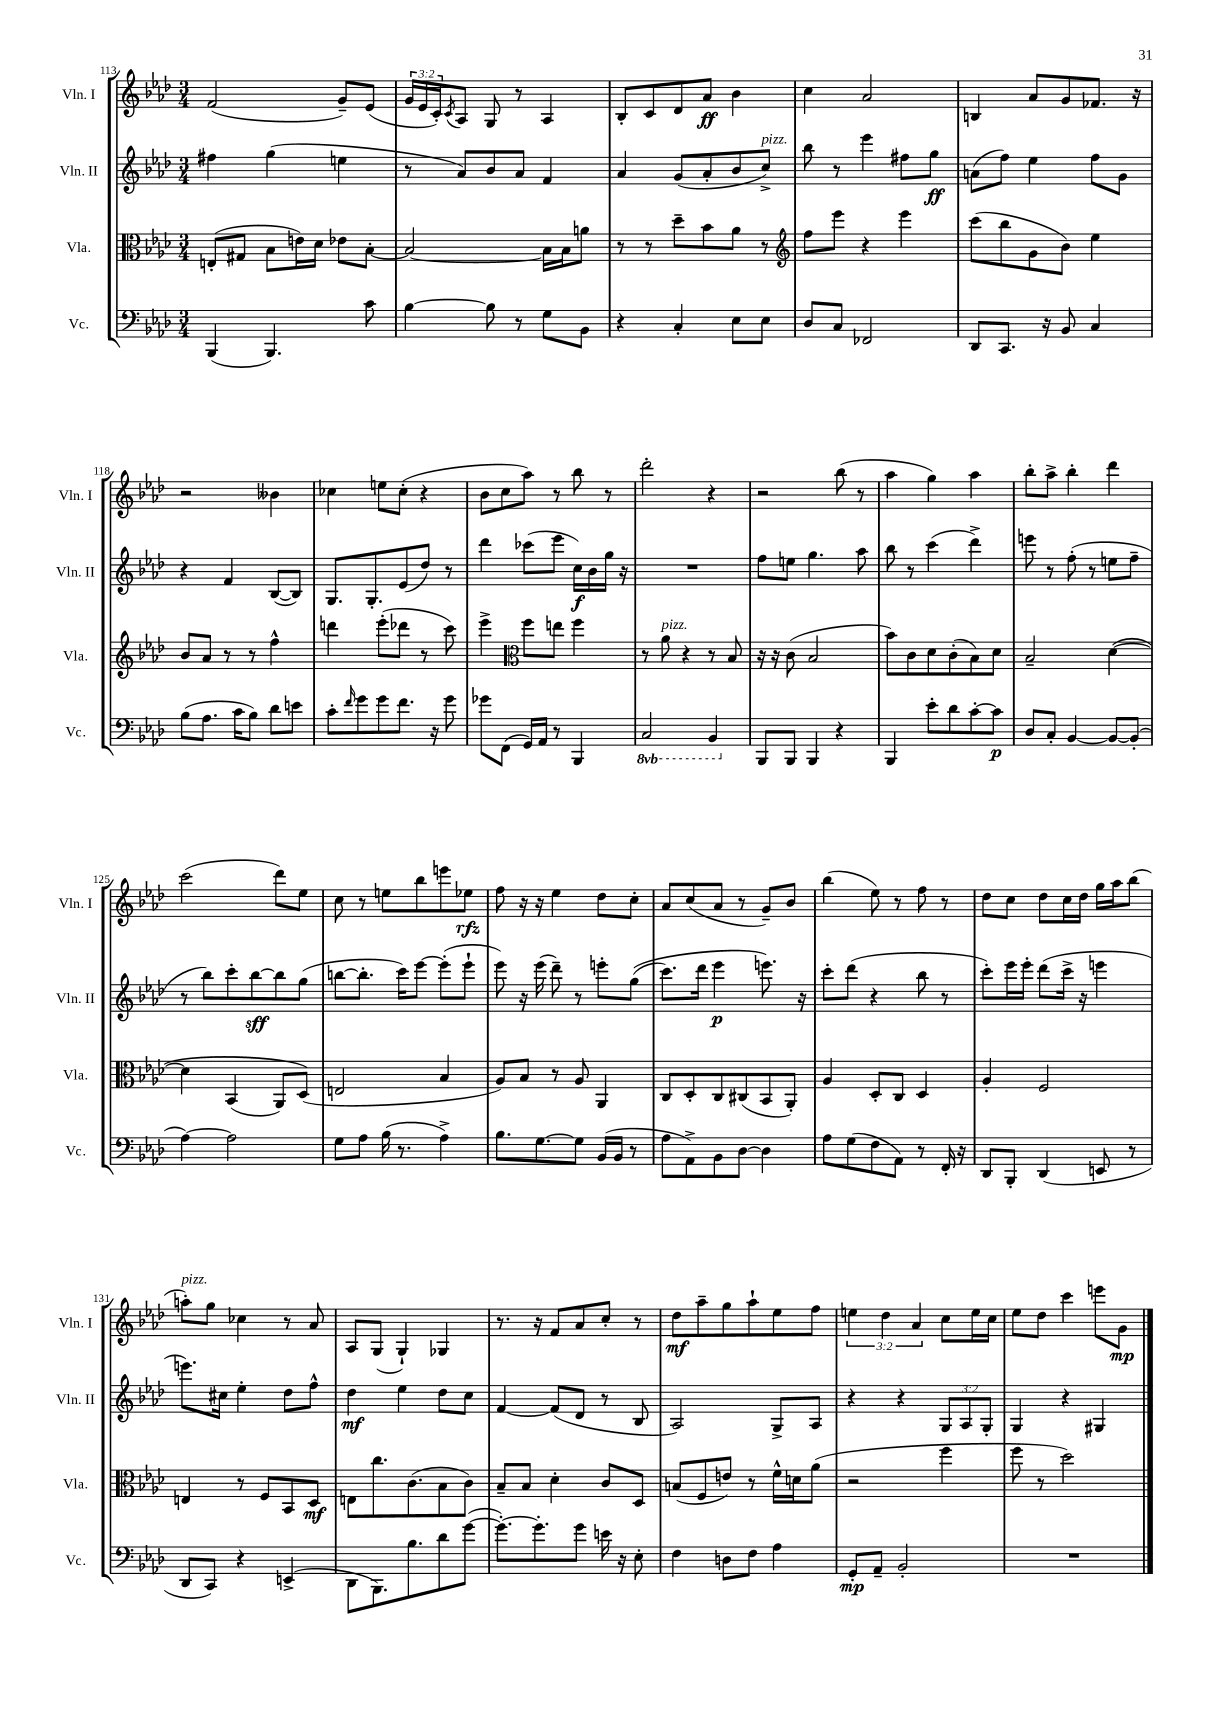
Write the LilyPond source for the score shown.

<<
\new StaffGroup <<
\new Staff = "s0" \with { instrumentName = "Vln. I" shortInstrumentName = "Vln. I" } {
    \clef treble \key aes \major \numericTimeSignature \time 3/4 \override Staff.TupletNumber.text = #tuplet-number::calc-fraction-text
    f'2( g'8--) ees'8( |
    \tuplet 3/2 { g'16 ees'16 c'16-.) } \acciaccatura { c'8 } aes8 g8 r8 aes4 |
    bes8-. c'8 des'8 aes'8\ff bes'4 |
    c''4 aes'2 |
    b4 aes'8 g'8 fes'8. r16 |
    r2 beses'4 |
    ces''4 e''8 ces''8-.( r4 |
    bes'8 c''8 aes''8) r8 bes''8 r8 |
    des'''2-. r4 |
    r2 bes''8( r8 |
    aes''4 g''4) aes''4 |
    bes''8-. aes''8-> bes''4-. des'''4 |
    c'''2( des'''8) ees''8 |
    c''8 r8 e''8 bes''8 e'''8 ees''8\rfz |
    f''8 r16 r16 ees''4 des''8 c''8-. |
    aes'8 c''8( aes'8 r8 g'8--) bes'8 |
    bes''4( ees''8) r8 f''8 r8 |
    des''8 c''8 des''8 c''16 des''16 g''16 aes''16 bes''8( |
    a''8-.^\markup { \italic "pizz." }) g''8 ces''4 r8 aes'8 |
    aes8 g8( g4-!) ges4 |
    r8. r16 f'8 aes'8 c''8-. r8 |
    des''8\mf aes''8-- g''8 aes''8-! ees''8 f''8 |
    \tuplet 3/2 { e''4 des''4 aes'4 } c''8 e''16 c''16 |
    ees''8 des''8 c'''4 e'''8 g'8\mp \bar "|." |
}
\new Staff = "s1" \with { instrumentName = "Vln. II" shortInstrumentName = "Vln. II" } {
    \clef treble \key aes \major \numericTimeSignature \time 3/4 \override Staff.TupletNumber.text = #tuplet-number::calc-fraction-text
    fis''4 g''4( e''4 |
    r8 aes'8) bes'8 aes'8 f'4 |
    aes'4 g'8( aes'8-. bes'8 c''8->^\markup { \italic "pizz." }) |
    bes''8 r8 ees'''4 fis''8 g''8\ff |
    a'8( f''8) ees''4 f''8 g'8 |
    r4 f'4 bes8~( bes8) |
    g8. g8.-. ees'8( des''8) r8 |
    des'''4 ces'''8( ees'''8 c''16\f) bes'16 g''16 r16 |
    R2. |
    f''8 e''8 g''4. aes''8 |
    bes''8 r8 c'''4( des'''4->) |
    e'''8 r8 f''8-.( r8 e''8 f''8-- |
    r8 bes''8) c'''8-. bes''8~\sff bes''8 g''8( |
    b''8~ b''8.-. c'''16) ees'''8~ ees'''8-.( ees'''8-! |
    ees'''8) r16 ees'''16( des'''8--) r8 e'''8-. g''8(\( |
    c'''8.) des'''16 ees'''4\p e'''8.\) r16 |
    c'''8-. des'''8( r4 bes''8 r8 |
    c'''8-.) ees'''16 ees'''16-. des'''8( c'''16-> r16 e'''4 |
    e'''8.) cis''16 ees''4-. des''8 f''8-^ |
    des''4\mf ees''4 des''8 c''8 |
    f'4~ f'8( des'8 r8 bes8 |
    aes2) g8-> aes8 |
    r4 r4 \tuplet 3/2 { g8 aes8 g8-. } |
    g4 r4 gis4 \bar "|." |
}
\new Staff = "s2" \with { instrumentName = "Vla." shortInstrumentName = "Vla." } {
    \clef alto \key aes \major \numericTimeSignature \time 3/4
    e8-.( gis8 bes8 e'16) des'16 ees'8 bes8~-. |
    bes2~ bes16 bes16 a'8 |
    r8 r8 des''8-- bes'8 aes'8 r8 |
    \clef treble f''8 ees'''8 r4 ees'''4 |
    c'''8( bes''8 g'8 bes'8) ees''4 |
    bes'8 aes'8 r8 r8 f''4-^ |
    d'''4 ees'''8-.( des'''8 r8 c'''8) |
    ees'''4-> \clef alto f''8 e''8 f''4 |
    r8 aes'8^\markup { \italic "pizz." } r4 r8 bes8 |
    r16 r16 c'8( bes2 |
    bes'8) c'8 des'8 c'8-.( bes8) des'8 |
    bes2-- des'4~\( |
    des'4 bes,4( aes,8) des8(\) |
    e2 bes4 |
    aes8) bes8 r8 aes8 aes,4 |
    c8 des8-. c8 cis8( bes,8 aes,8-.) |
    aes4 des8-. c8 des4 |
    aes4-. f2 |
    e4 r8 f8 bes,8 des8\mf |
    e8 c''8. c'8.( bes8 c'8) |
    bes8-- bes8 des'4-. c'8 des8 |
    b8( f8 e'8) r8 f'16-^ d'16 aes'8( |
    r2 f''4 |
    f''8 r8 des''2) \bar "|." |
}
\new Staff = "s3" \with { instrumentName = "Vc." shortInstrumentName = "Vc." } {
    \clef bass \key aes \major \numericTimeSignature \time 3/4 \set Staff.ottavationMarkups = #ottavation-simple-ordinals
    bes,,4( bes,,4.) c'8 |
    bes4~ bes8 r8 g8 bes,8 |
    r4 c4-. ees8 ees8 |
    des8 c8 fes,2 |
    des,8 c,8. r16 bes,8 c4 |
    bes8( aes8. c'16 bes8) des'8 e'8 |
    c'8-. \grace { f'16 } g'8 g'8 f'8. r16 g'8 |
    ges'8 f,8( g,16) aes,16 r8 bes,,4 |
    \ottava #-1 c,2 bes,,4 \ottava #0 |
    bes,,8 bes,,8 bes,,4 r4 |
    bes,,4 ees'8-. des'8 c'8~-. c'8\p |
    des8 c8-. bes,4~ bes,8~ bes,8-.( |
    aes4~) aes2 |
    g8 aes8 bes16( r8. aes4->) |
    bes8. g8.~ g8 bes,16( bes,16 r8 |
    aes8 aes,8->) bes,8 des8~ des4 |
    aes8 g8( f8 aes,8) r8 f,16-. r16 |
    des,8 bes,,8-. des,4( e,8 r8 |
    des,8 c,8) r4 e,4->( |
    des,8 bes,,8.) bes8. des'8 g'8~( |
    g'8.~-.) g'8.-. g'8 e'16 r16 ees8-. |
    f4 d8 f8 aes4 |
    g,8-.\mp aes,8-- bes,2-. |
    R2. \bar "|." |
}
>>
>>
\layout { \context { \Score currentBarNumber = #113 } }
